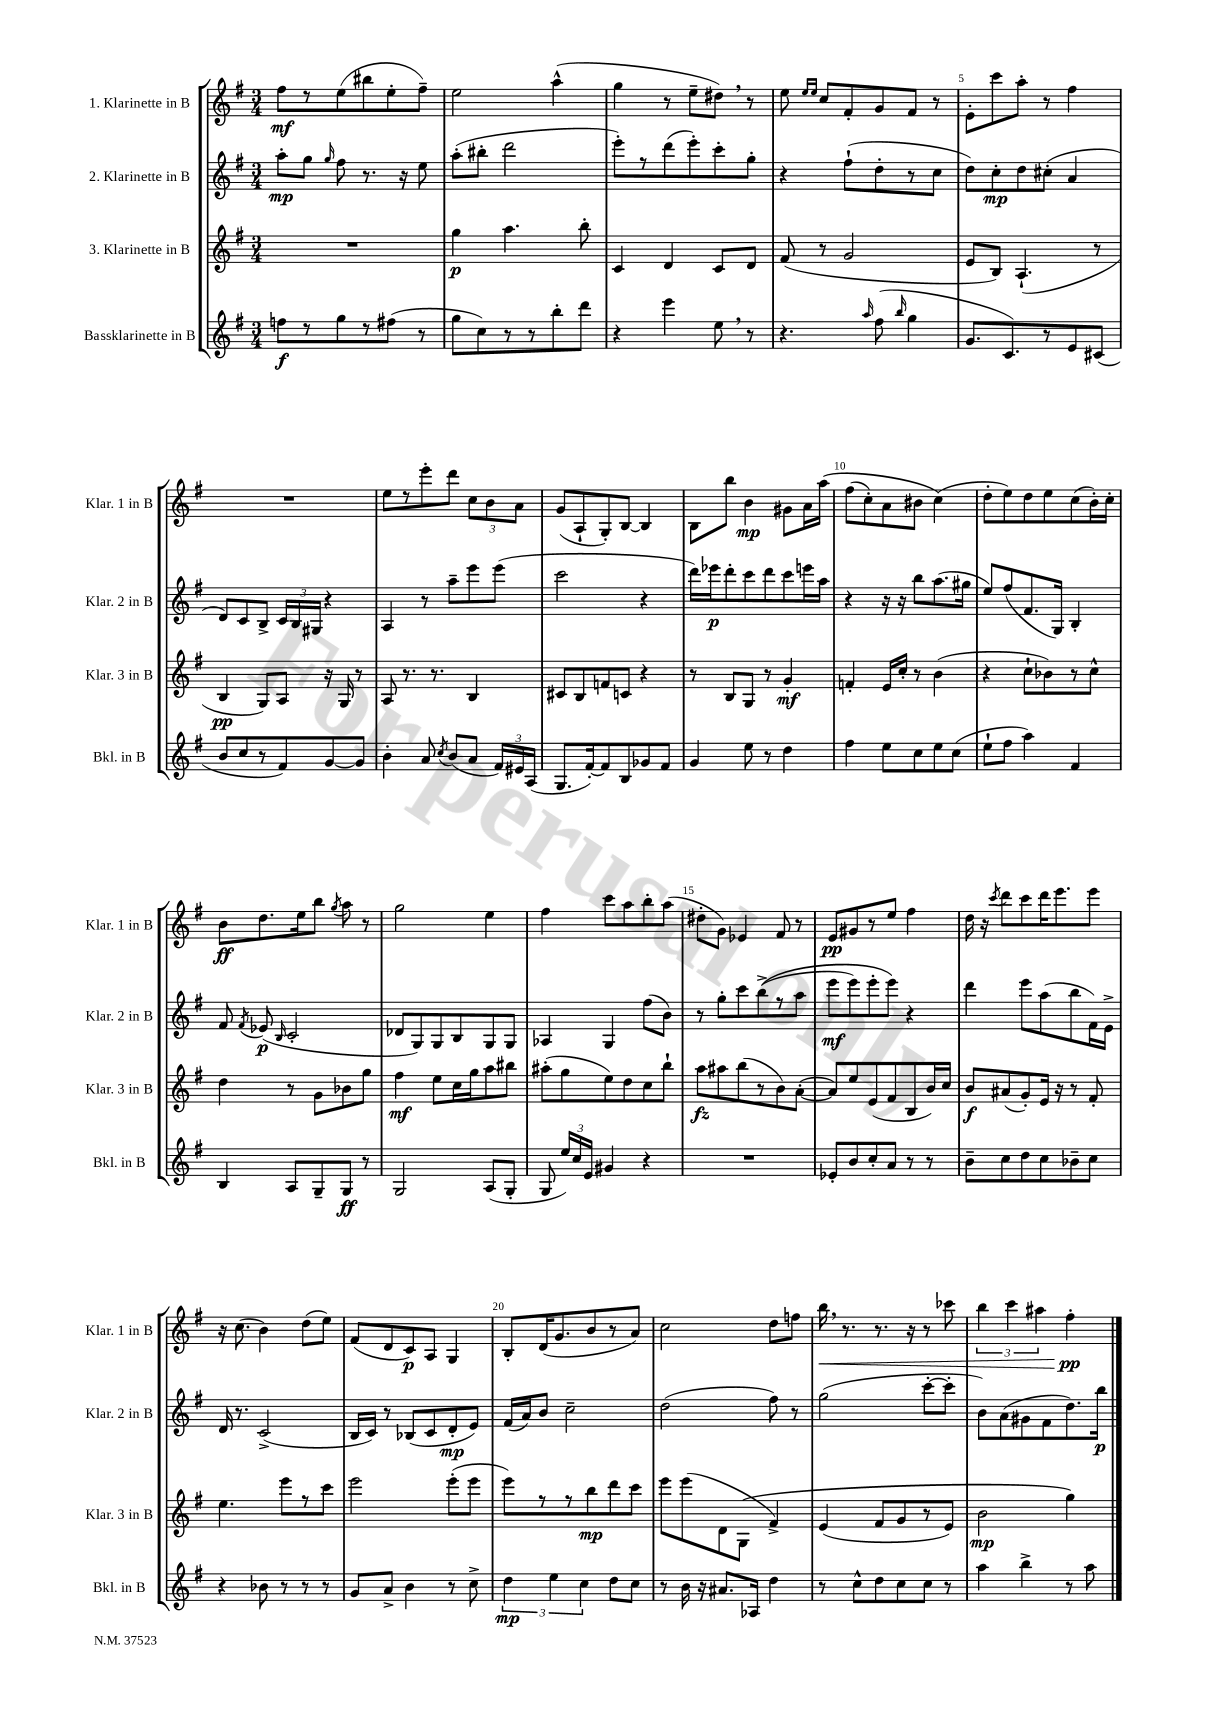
<<
\new StaffGroup <<
\new Staff = "s0" \with { instrumentName = "1. Klarinette in B" shortInstrumentName = "Klar. 1 in B" } {
    \clef treble \key g \major \numericTimeSignature \time 3/4
    \autoBeamOff fis''8[\mf r8 e''8( bis''8 e''8-. fis''8]--) |
    e''2 a''4-^( |
    g''4 r8 e''8[-- dis''8]) \breathe r8 |
    e''8 \grace { e''16[ e''16] } c''8[ fis'8-. g'8 fis'8] r8 |
    e'8[-. c'''8 a''8]-. r8 fis''4 |
    R2. |
    e''8[ r8 e'''8-. d'''8] \tuplet 3/2 { c''8[ b'8 a'8] } |
    g'8[( a8-! g8-.) b8]~ b4 |
    b8[ b''8] b'4\mp gis'8[ a'16 a''16]\( |
    fis''8[( c''8-.) a'8 bis'8] c''4(\) |
    d''8[-. e''8) d''8 e''8 c''8( b'16-.) c''16]-. |
    b'8[\ff d''8. e''16 b''8] \acciaccatura { g''8 } a''8 r8 |
    g''2 e''4 |
    fis''4 c'''8[ a''8 b''8-. a''8]( |
    dis''8[-. g'8]) ees'4 fis'8 r8 |
    e'8[\pp gis'8 r8 e''8] fis''4 |
    d''16 r16 \acciaccatura { c'''8 } d'''8[ c'''8 d'''16 e'''8. e'''8] |
    r16 c''8.( b'4) d''8[( e''8]) |
    fis'8[( d'8 c'8\p) a8] g4 |
    b8[-. d'16( g'8. b'8 r8 a'8]) |
    c''2 d''8[ f''8] |
    b''16\< \breathe r8. r8. r16 r8 ces'''8 |
    \tuplet 3/2 { b''4 c'''4 ais''4 } fis''4-.\pp\! \bar "|." |
}
\new Staff = "s1" \with { instrumentName = "2. Klarinette in B" shortInstrumentName = "Klar. 2 in B" } {
    \clef treble \key g \major \numericTimeSignature \time 3/4
    \autoBeamOff a''8[-.\mp g''8] \grace { g''16 } fis''8 r8. r16 e''8 |
    a''8[-.( bis''8]-. d'''2 |
    e'''8[-.) r8 d'''8( e'''8-.) c'''8-. g''8]-. |
    r4 fis''8[-!( d''8-. r8 c''8] |
    d''8[) c''8-.\mp d''8 cis''8]-.( a'4 |
    d'8[) c'8 b8]-> \tuplet 3/2 { c'16[ b16 gis16] } r4 |
    a4 r8 a''8[-- e'''8 e'''8]( |
    c'''2 r4 |
    d'''16[) ees'''16\p d'''8-. c'''8 d'''8 c'''8 e'''16 a''16] |
    r4 r16 r16 b''8[ a''8.( gis''16] |
    e''8[) fis''8( fis'8. g16]) b4-. |
    fis'8 \acciaccatura { fis'8 } ees'8\p( \grace { b16 } c'2-. |
    des'8[ g8) g8 b8 g8 g8] |
    aes4 g4 fis''8[( b'8]) |
    r8 g''8[-. c'''8 b''8->(\( r8 a''8] |
    e'''8[\mf e'''8) e'''8-. e'''8]\) r4 |
    d'''4 e'''8[ a''8( b''8 fis'16) e'16]-> |
    d'16 r8. c'2->( |
    b16[ c'16]) r8 bes8[( c'8 d'8-.\mp e'8]) |
    fis'16[( a'16) b'8] c''2-- |
    d''2( fis''8) r8 |
    g''2( c'''8[~-. c'''8]-. |
    b'8[) a'8( gis'8 fis'8 d''8.) b''16]\p \bar "|." |
}
\new Staff = "s2" \with { instrumentName = "3. Klarinette in B" shortInstrumentName = "Klar. 3 in B" } {
    \clef treble \key g \major \numericTimeSignature \time 3/4
    \autoBeamOff R2. |
    g''4\p a''4. b''8-. |
    c'4 d'4 c'8[ d'8] |
    fis'8( r8 g'2 |
    e'8[ b8]) a4.-!( r8 |
    b4\pp g8[) a8] r16 g16 r8 |
    a8 r8. r8. b4 |
    cis'8[ b8 f'8 c'8] r4 |
    r8 b8[ g8] r8 g'4-.\mf |
    f'4-. e'16[ c''16]-. r8 b'4( |
    r4 c''8[-! bes'8) r8 c''8]-^ |
    d''4 r8 g'8[ bes'8 g''8] |
    fis''4\mf e''8[ c''16 g''16 a''8 bis''8] |
    ais''8[-.( g''8 e''8) d''8 c''8 b''8]-! |
    a''8[\fz ais''8 b''8( r8 b'8) a'8]~-.( |
    a'8[) e''8 e'8( fis'8 b8 b'16) c''16] |
    b'8[\f ais'8( g'8-.) e'16] r16 r8 fis'8-. |
    e''4. e'''8[ r8 c'''8] |
    e'''2 e'''8[-.( e'''8] |
    e'''8[) r8 r8 b''8\mp d'''8 c'''8] |
    e'''8[ e'''8( d'8 g8]\( fis'4->) |
    e'4( fis'8[ g'8 r8 e'8]) |
    b'2\mp g''4\) \bar "|." |
}
\new Staff = "s3" \with { instrumentName = "Bassklarinette in B" shortInstrumentName = "Bkl. in B" } {
    \clef treble \key g \major \numericTimeSignature \time 3/4
    \autoBeamOff f''8[\f r8 g''8 r8 fis''8]( r8 |
    g''8[ c''8) r8 r8 b''8-. d'''8] |
    r4 e'''4 e''8 \breathe r8 |
    r4. \grace { a''16 } fis''8( \grace { b''16 } g''4 |
    g'8.[ c'8.) r8 e'8 cis'8]( |
    b'8[ c''8 r8 fis'8) g'8~ g'8] |
    b'4-. a'8 \acciaccatura { c''8 } b'8[( a'8] \tuplet 3/2 { fis'16[) eis'16 a16]( } |
    g8.[ fis'16~-.) fis'8 b8 ges'8 fis'8] |
    g'4 e''8 r8 d''4 |
    fis''4 e''8[ c''8 e''8 c''8]( |
    e''8[-! fis''8] a''4) fis'4 |
    b4 a8[ g8-- g8]\ff r8 |
    g2 a8[( g8]-. |
    g8 \tuplet 3/2 { e''16[) c''16 e'16] } gis'4 r4 |
    R2. |
    ees'8[-. b'8 c''8-. a'8] r8 r8 |
    b'8[-- c''8 d''8 c''8 bes'8-- c''8] |
    r4 bes'8 r8 r8 r8 |
    g'8[ a'8]-> b'4 r8 c''8-> |
    \tuplet 3/2 { d''4\mp e''4 c''4 } d''8[ c''8] |
    r8 b'16 r16 ais'8.[ aes16] d''4 |
    r8 c''8[-^ d''8 c''8 c''8] r8 |
    a''4 b''4-> r8 a''8 \bar "|." |
}
>>
>>
\layout { \context { \Score \override BarNumber.break-visibility = ##(#f #t #t) barNumberVisibility = #(every-nth-bar-number-visible 5) } }
